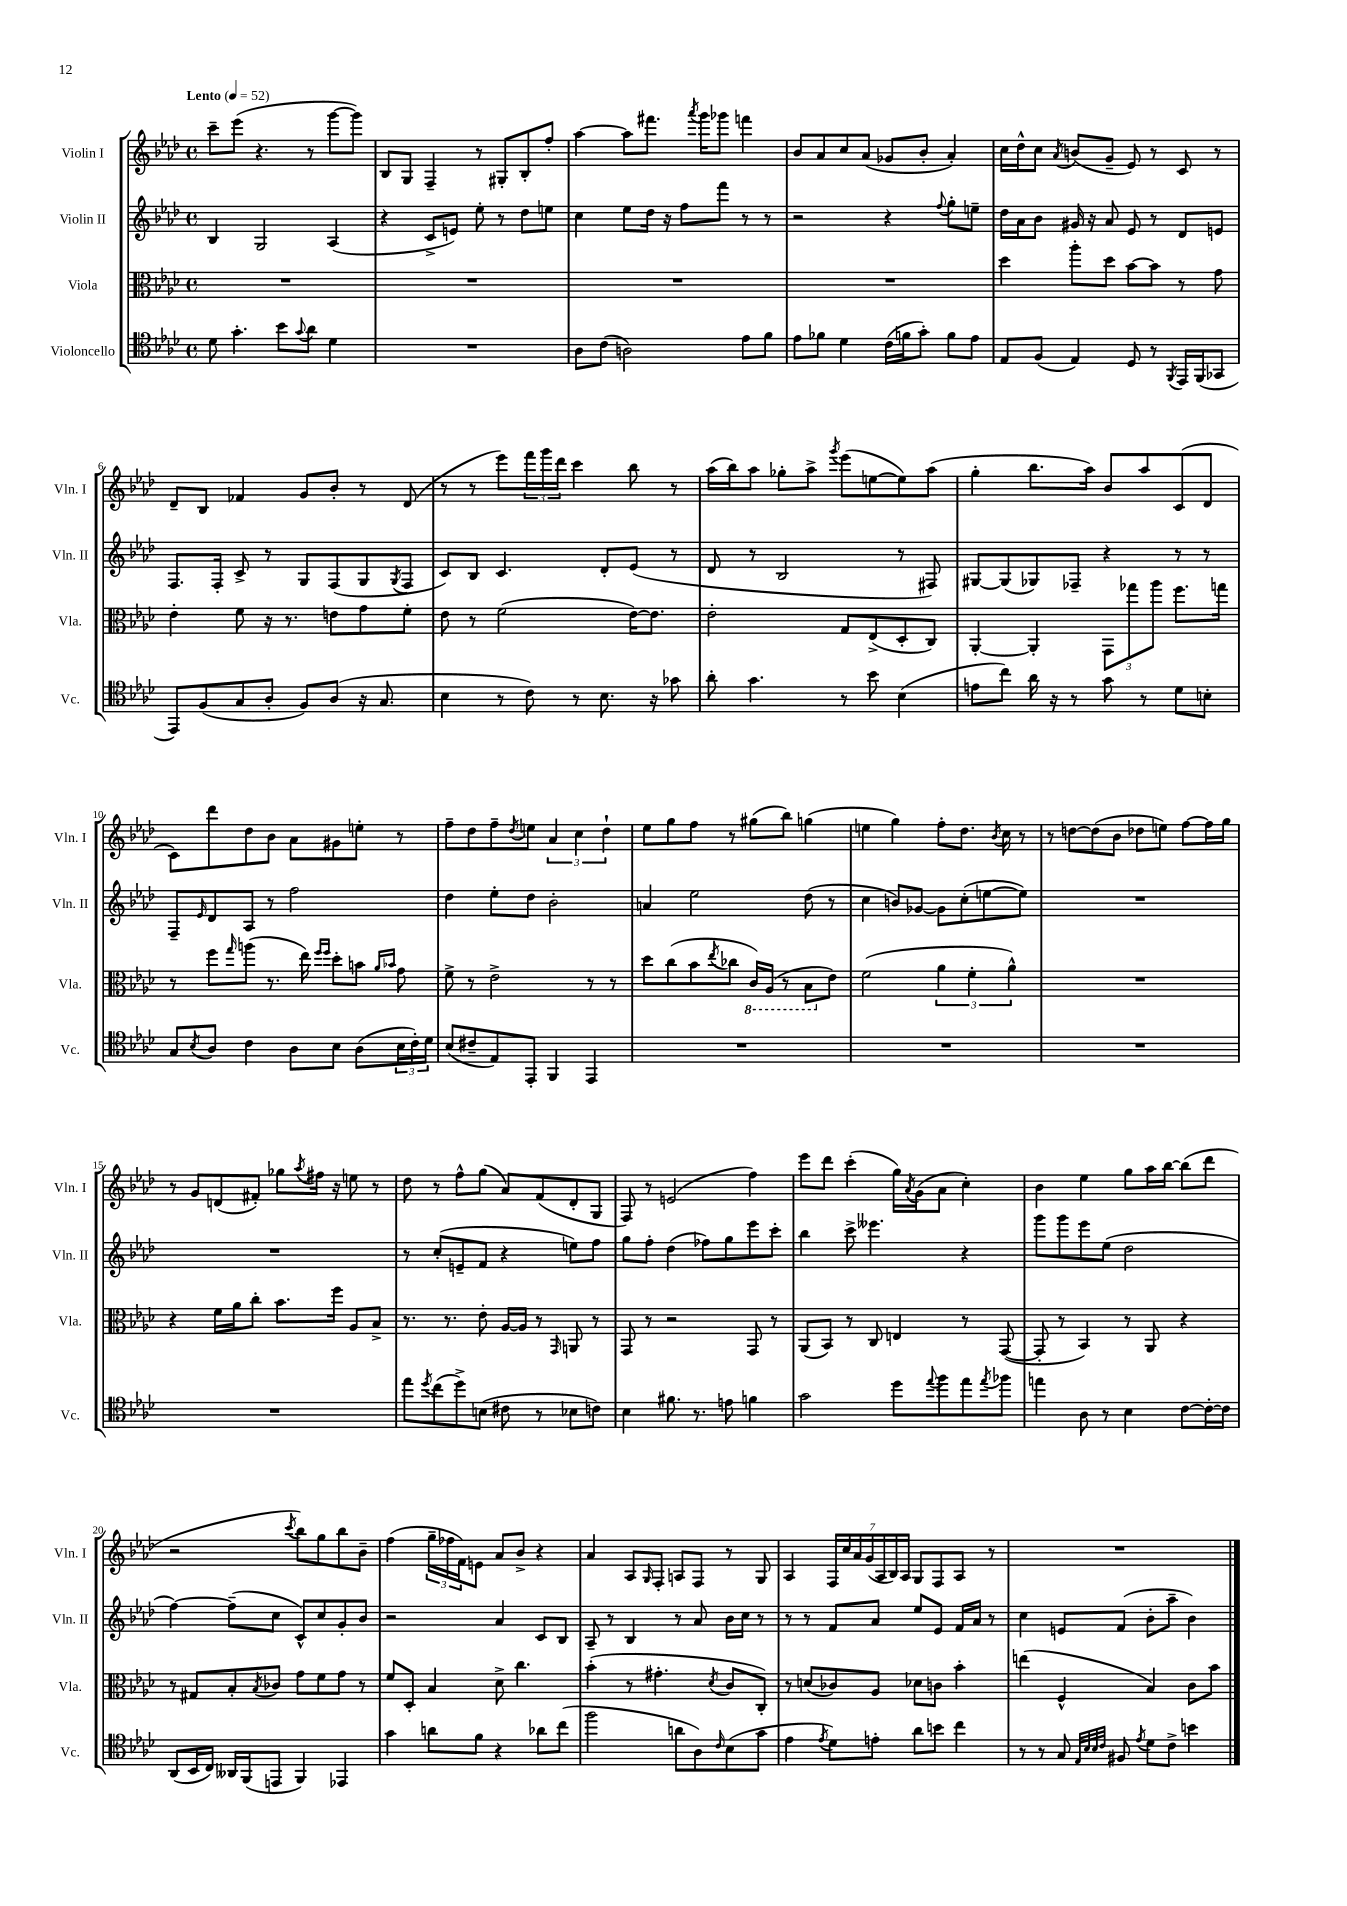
<<
\new StaffGroup <<
\new Staff = "s0" \with { instrumentName = "Violin I" shortInstrumentName = "Vln. I" } {
    \clef treble \key aes \major \defaultTimeSignature \time 4/4 \tempo "Lento" 4 = 52
    c'''8-- ees'''8( r4. r8 g'''8~ g'''8) |
    bes8 g8 f4-- r8 gis8-. bes8-. f''8-. |
    aes''4~ aes''8 fis'''8. \acciaccatura { aes'''8 } g'''16 ges'''8 f'''4 |
    bes'8 aes'8 c''8 aes'8( ges'8 bes'8-. aes'4-.) |
    c''16 des''16-^ c''8 \acciaccatura { aes'8 } b'8( g'8-- ees'8) r8 c'8 r8 |
    des'8-- bes8 fes'4 g'8 bes'8-. r8 des'8( |
    r8 r8 ees'''8) \tuplet 3/2 { f'''16 g'''16 des'''16 } c'''4 bes''8 r8 |
    aes''16( bes''16) aes''8 ges''8-. aes''8-> \acciaccatura { g'''8 } ees'''8( e''8~ e''8) aes''8( |
    g''4-. bes''8. aes''16) bes'8 aes''8 c'8( des'8 |
    c'8) des'''8 des''8 bes'8 aes'8 gis'8 e''8-. r8 |
    f''8-- des''8 f''8-- \acciaccatura { des''8 } e''8 \tuplet 3/2 { aes'4 c''4 des''4-! } |
    ees''8 g''8 f''8 r8 gis''8( bes''8) g''4( |
    e''4 g''4) f''8-. des''8. \acciaccatura { bes'8 } c''16 r8 |
    r8 d''8~ d''8( bes'8 des''8 e''8) f''8~ f''16 g''16 |
    r8 g'8 d'8( fis'8-.) ges''8 \acciaccatura { aes''8 } fis''16 r16 e''8 r8 |
    des''8 r8 f''8-^ g''8( aes'8) f'8( des'8-. g8 |
    f8) r8 e'2( f''4) |
    ees'''8 des'''8 c'''4-.( g''16) \acciaccatura { aes'8 } g'16( aes'8 c''4-.) |
    bes'4 ees''4 g''8 aes''16 bes''16~ bes''8( des'''8 |
    r2 \acciaccatura { c'''8 } bes''8) g''8 bes''8 bes'8-- |
    f''4( \tuplet 3/2 { g''16-- fes''16 f'16) } e'8 aes'8 bes'8-> r4 |
    aes'4 aes8 \grace { g16 } f8-. a8 f8 r8 g8 |
    aes4 \tuplet 7/4 { f16 c''16 aes'16 g'16( aes16 bes16) aes16 } g8 f8 aes8 r8 |
    R1 \bar "|." |
}
\new Staff = "s1" \with { instrumentName = "Violin II" shortInstrumentName = "Vln. II" } {
    \clef treble \key aes \major \defaultTimeSignature \time 4/4
    bes4 g2 aes4( |
    r4 c'8-> e'8) ees''8-. r8 des''8 e''8 |
    c''4 ees''8 des''16 r16 f''8 f'''8 r8 r8 |
    r2 r4 \appoggiatura { f''8 } g''8-. e''8-- |
    des''16 aes'16 bes'8 gis'16 r16 aes'8 ees'8 r8 des'8 e'8 |
    f8. f16-. c'8-> r8 g8 f8( g8 \acciaccatura { g8 } f8 |
    c'8) bes8 c'4. des'8-. ees'8( r8 |
    des'8 r8 bes2 r8 fis8) |
    gis8~ gis8( ges8) fes8-- r4 r8 r8 |
    f8-- \grace { ees'16 } des'8 aes8 r8 f''2 |
    des''4 ees''8-. des''8 bes'2-. |
    a'4 ees''2 des''8( r8 |
    c''4 b'8) ges'8~ ges'8 c''8-.( e''8~ e''8) |
    R1 |
    R1 |
    r8 c''8-.( e'8-- f'8 r4 e''8) f''8 |
    g''8 f''8-. des''4( fes''8) g''8 ees'''8 c'''8-. |
    bes''4 c'''8-> eeses'''4. r4 |
    g'''8 g'''8 ees'''8 ees''8( des''2 |
    f''4~) f''8--( c''8 c'8-^) c''8 g'8-. bes'8 |
    r2 aes'4 c'8 bes8 |
    aes8-- r8 bes4 r8 aes'8 bes'16 c''16 r8 |
    r8 r8 f'8 aes'8 ees''8 ees'8 f'16 aes'16 r8 |
    c''4 e'8 f'8( bes'8-. aes''8-- bes'4) \bar "|." |
}
\new Staff = "s2" \with { instrumentName = "Viola" shortInstrumentName = "Vla." } {
    \clef alto \key aes \major \defaultTimeSignature \time 4/4
    R1 |
    R1 |
    R1 |
    R1 |
    des''4 aes''8-. des''8 bes'8~ bes'8 r8 g'8 |
    ees'4-. f'8 r16 r8. e'8 g'8 f'8-. |
    ees'8 r8 f'2( ees'16~) ees'8. |
    ees'2-. g8 ees8->( des8-. c8) |
    aes,4~-. aes,4-. \tuplet 3/2 { g,8 ges''8 aes''8 } f''8. g''16 |
    r8 f''8 \grace { g''16 } a''8( r8. ees''16) \grace { f''16 f''16 } des''8-. b'8 \grace { aes'16 bes'16 } g'8 |
    f'8-> r8 ees'2-> r8 r8 |
    des''8 c''8( bes'8 \acciaccatura { ees''8 } ces''8 \ottava #-1 c16) aes,16( r8 bes,8 \ottava #0 ees'8) |
    f'2( \tuplet 3/2 { aes'4 f'4-. aes'4-^) } |
    R1 |
    r4 f'16 aes'16 c''8-. bes'8. f''16 aes8 bes8-> |
    r8. r8. ees'8-. aes16~ aes16 r8 \grace { g,16 } a,8 r8 |
    g,8 r8 r2 g,8 r8 |
    aes,8( bes,8) r8 c8 e4 r8 g,8~( |
    g,8-. r8 bes,4) r8 aes,8 r4 |
    r8 gis8 bes8-. \acciaccatura { bes8 } ces'8 g'8 f'8 g'8 r8 |
    f'8 des8-. bes4 des'8-> c''4. |
    bes'4-.( r8 gis'4.-. \acciaccatura { des'8 } c'8 c8-.) |
    r8 d'8( ces'8) aes8 des'8 c'8 bes'4-. |
    e''4( f4-^ bes4) c'8 bes'8 \bar "|." |
}
\new Staff = "s3" \with { instrumentName = "Violoncello" shortInstrumentName = "Vc." } {
    \clef tenor \key aes \major \defaultTimeSignature \time 4/4
    des'8 g'4.-. bes'8 \appoggiatura { g'8 } aes'8 des'4 |
    R1 |
    aes8 c'8( a2) ees'8 f'8 |
    ees'8 fes'8 des'4 c'16( f'16 g'8-.) f'8 ees'8 |
    ees8 f8( ees4) des8 r8 \acciaccatura { f,8 } ees,16 f,16( ges,8 |
    ees,8) f8( g8 aes8-. f8) aes8( r16 g8. |
    bes4 r8 c'8) r8 bes8. r16 ges'8 |
    aes'8-. g'4. r8 bes'8 bes4( |
    e'8 c''8) aes'16 r16 r8 g'8 r8 des'8 b8-. |
    g8 \acciaccatura { bes8 } aes8 c'4 aes8 bes8 aes8( \tuplet 3/2 { bes16 c'16-.) des'16 } |
    bes8( cis'8-- ees8) ees,8-. f,4 ees,4 |
    R1 |
    R1 |
    R1 |
    R1 |
    ees''8 \acciaccatura { des''8 } c''8( des''8->) b8( cis'8 r8 bes8 c'8) |
    bes4 fis'8. r8. e'8 f'4 |
    g'2 des''8 \appoggiatura { ees''8 } f''8 ees''8 \acciaccatura { ees''8 } fes''8 |
    e''4 aes8 r8 bes4 c'8~ c'16~-. c'16 |
    aes,8( bes,16 c16) aeses,16 f,16( e,8 f,4) ees,4 |
    g'4 a'8 f'8 r4 aes'8 c''8( |
    f''2 a'8 aes8) \grace { c'16 } bes8( g'8 |
    ees'4 \acciaccatura { ees'8 } des'8) e'8-. aes'8 b'8 c''4 |
    r8 r8 g8 \grace { ees32 bes32 bes32 c'32 } fis8 \acciaccatura { ees'8 } des'8 c'8-> b'4 \bar "|." |
}
>>
>>
